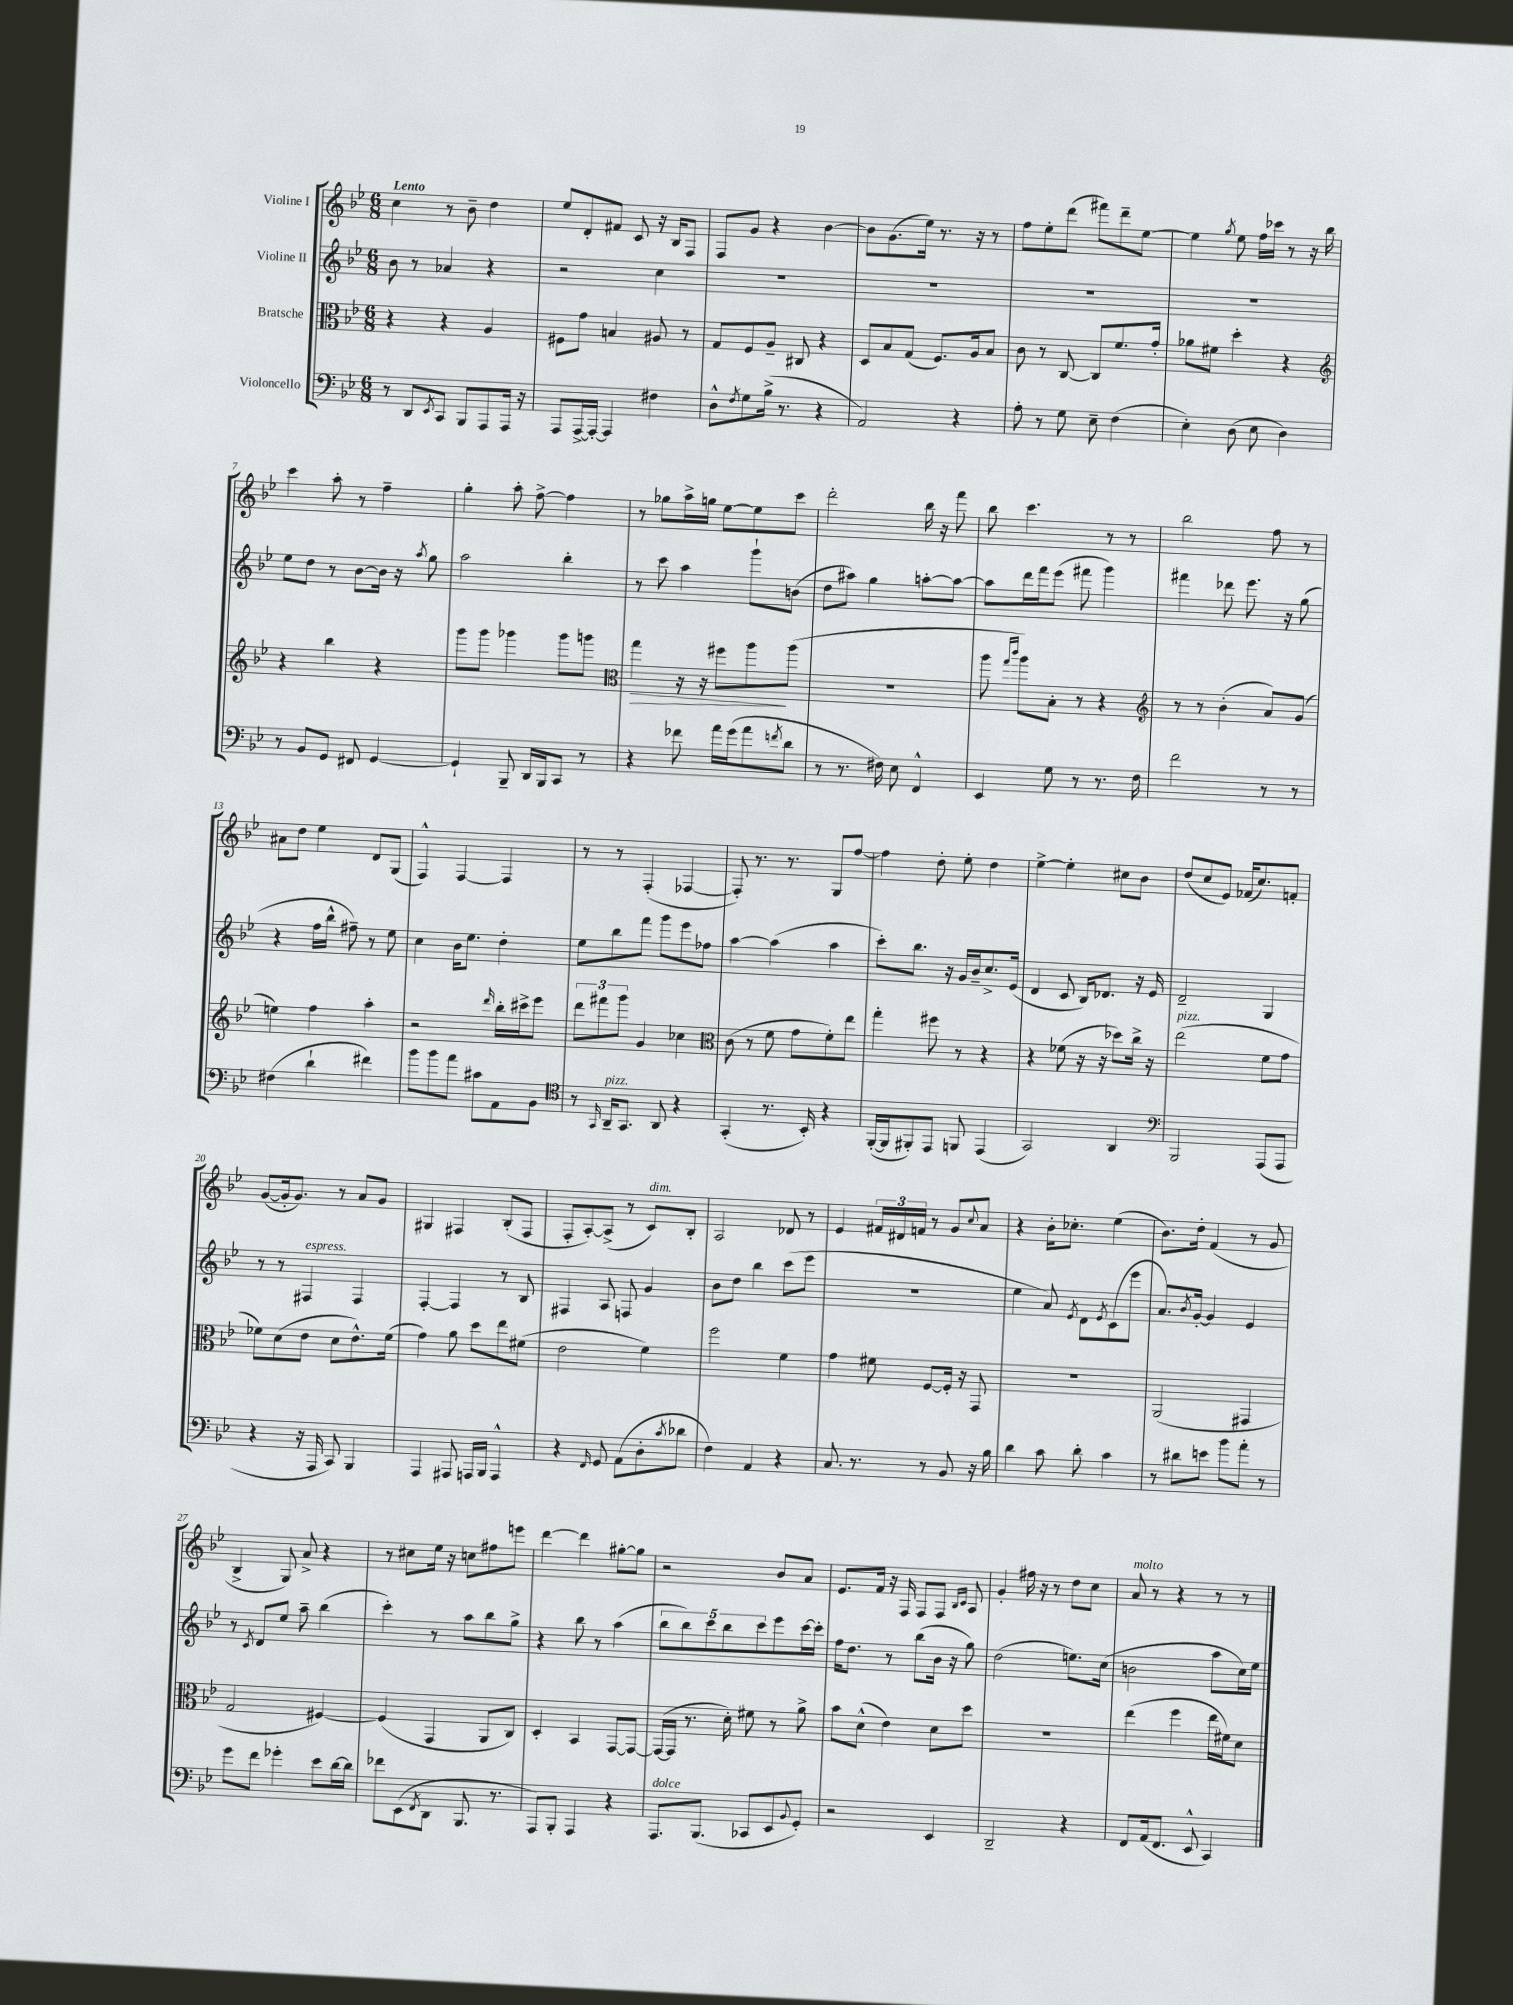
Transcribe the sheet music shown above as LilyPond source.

<<
\new StaffGroup <<
\new Staff = "s0" \with { instrumentName = "Violine I" } {
    \clef treble \key bes \major \numericTimeSignature \time 6/8 \tempo "Lento"
    c''4 r8 bes'8-- d''4 |
    ees''8 d'8-. fis'8 c'8 r16 bes16 f8 |
    f8 g'8 r4 bes'4~ |
    bes'8 g'8.( ees''16) r8. r16 r8 |
    f''8 ees''8-. d'''8( fis'''8) d'''8-- ees''8~ |
    ees''4 \acciaccatura { g''8 } ees''8 f''16 ces'''16 r8 r16 bes''16 |
    c'''4 a''8-. r8 f''4-- |
    g''4-. a''8-. f''8~-> f''4 |
    r8 ges''8 a''16-> g''16 ees''8~ ees''8 c'''8 |
    d'''2-. bes''16 r16 f'''8 |
    bes''8 c'''4. r8 r8 |
    bes''2 f''8 r8 |
    ais'8 d''8 ees''4 d'8 g8( |
    f4-^) f4~ f4 |
    r8 r8 f4-.( fes4~ |
    fes8-.) r8. r8. g8 f''8~ |
    f''4 d''8-. ees''8-. d''4 |
    ees''4~-> ees''4-. cis''8 bes'8 |
    d''8( c''8 ees'8) fes'16( c''8.) f'8-. |
    g'8~( g'16-. g'8.) r8 a'8 g'8 |
    gis4 fis4 bes8-.( fis8 |
    f8-. a8~-.) a8->( r8 c'8^\markup { \italic "dim." }) bes8-. |
    a2 des'8 r8 |
    ees'4 \tuplet 3/2 { fis'16 dis'16 f'16 } r8 g'8 \appoggiatura { c''8 } a'8 |
    r4 bes'16-. ces''8.-. ees''4( |
    bes'8.) d''16-. f'4( r8 g'8 |
    bes4-> g8) a'8-> r4 |
    r8 cis''8 ees''16 r16 c''8 fis''8 e'''8 |
    d'''4~ d'''4 gis''8~-. gis''8 |
    r2 bes'8 a'8 |
    ees'8. f'16 r16 f16 f8 f8 \grace { bes16 c'16 } a8 |
    g'4-. fis''16 r16 r8 d''8 c''8 |
    a'8^\markup { \italic "molto" } r8 r4 r8 r8 \bar "|." |
}
\new Staff = "s1" \with { instrumentName = "Violine II" } {
    \clef treble \key bes \major \numericTimeSignature \time 6/8
    bes'8 r8 aes'4 r4 |
    r2 c''4 |
    R2. |
    R2. |
    R2. |
    R2. |
    ees''8 d''8 r8 bes'8~ bes'16 r16 \acciaccatura { a''8 } g''8 |
    a''2 bes''4-. |
    r8 c'''8 a''4 g'''8-! b'8( |
    d''8 ais''8) g''4 a''8~-. a''8~ |
    a''8 d'''16 f'''16 ees'''8( fis'''8 g'''4) |
    fis'''4 des'''8 ees'''8. r16 g''8( |
    r4 f''16 bes''16-^ fis''8--) r8 ees''8 |
    c''4 bes'16 ees''8. d''4-. |
    ees''8 bes''8 f'''8 g'''8 ees'''8 fes''8 |
    a''4~ a''4( a''4 |
    c'''8-.) bes''8. r16 g'16 bes'16-- c''8.-> ees'16( |
    d'4 c'8 bes16) des'8. r16 ees'16 |
    d'2-- g4 |
    r8 r8 fis4^\markup { \italic "espress." } fis4 |
    f4~-. f4 r8 bes8 |
    fis4 a8 f8 g'4 |
    bes'8 d''8 bes''4 c'''8( ees'''8 |
    R2. |
    ees''4 a'8) \acciaccatura { ees'8 } d'8 \acciaccatura { ees'8 } c'8( ees'''8 |
    a'8.) \acciaccatura { bes'8 } g'16~-. g'4 ees'4 |
    r8 \acciaccatura { c'8 } d'8 ees''8 a''8-- bes''4( |
    c'''4-.) r8 a''8 bes''8 g''8-> |
    r4 bes''8 r8 a''4( |
    \tuplet 5/4 { bes''8 bes''8) c'''8 bes''8 c'''8 } ees'''8 c'''16~ c'''16-. |
    f''16 d''8. r8 bes''8( bes'16 r16 g''8) |
    d''2( e''8.) c''16( |
    b'2 a''8 c''16) ees''16 \bar "|." |
}
\new Staff = "s2" \with { instrumentName = "Bratsche" } {
    \clef alto \key bes \major \numericTimeSignature \time 6/8
    r4 r4 a4 |
    fis8 g'8 b4 ais8 r8 |
    g8 f8 a8-- cis8 r4 |
    d8 bes8 g8( f8.) a16 bes8 |
    c'8 r8 c8~ c8 f'8. g'16-. |
    aes'8 fis'8 d''4-. r4 |
    \clef treble r4 bes''4 r4 |
    g'''8 g'''8 ges'''4 ges'''8 g'''8 |
    \clef alto g''4\> r16 r16 fis''8 a''8\! a''8( |
    R2. |
    a''8 \grace { g''16 c'''16 } a''8) bes8-. r8 r4 |
    \clef treble r8 r8 bes'4-.( a'8) g'8( |
    e''4) f''4 a''4-. |
    r2 \grace { d'''16 } bes''16-. cis'''16-> ees'''8 |
    \tuplet 3/2 { d'''8 fis'''8 g'''8 } g'4 ces''4 |
    \clef alto c'8( r8 f'8 g'8 f'8-.) ees''8 |
    g''4-. fis''8 r8 r4 |
    r4 fes'8( r16 r16 des''8) c''16-> r16 |
    ees''2^\markup { \italic "pizz." }( f'8 g'8 |
    fes'8) d'8( ees'8 d'8 ees'8.-^) fes'16( |
    g'4) a'8 d''8 ees''8 fis'8( |
    ees'2 f'4) |
    f''2 f'4 |
    g'4 fis'8 f8~ f16-. r16 g,8 |
    R2. |
    a,2( gis,4 |
    g2 fis4~) |
    fis4( g,4 a,8 c8) |
    d4-. bes,4 g,8~ g,8~ |
    g,16~( g,16 r8. d'16-.) fis'8 r8 a'8-> |
    bes'8 d'8-^( ees'4) d'8 d''8 |
    R2. |
    ees''4( f''4 ees''16 fis'16) d'8 \bar "|." |
}
\new Staff = "s3" \with { instrumentName = "Violoncello" } {
    \clef bass \key bes \major \numericTimeSignature \time 6/8
    r8 d,8 \acciaccatura { ees,8 } c,8 bes,,8 a,,8 a,,16 r16 |
    a,,8 a,,16~-> a,,16~-. a,,4 fis4 |
    d8-^ \acciaccatura { f8 } g8 bes16->( r8. r4 |
    a,2) r4 |
    a8-. r8 g8 ees8-- f4( |
    ees4-.) d8( ees8 d4) |
    r8 bes,8 g,8 fis,8 g,4~ |
    g,4-! bes,,8-- d,16 bes,,16 c,8 r8 |
    r4 fes'8 a'16 g'16( a'8 \acciaccatura { f'8 } d'8 |
    r8 r8. fis16) ees8 f,4-^ |
    ees,4 g8 r8 r8. f16 |
    f'2 r8 r8 |
    fis4( d'4-! fis'4) |
    bes'8 bes'8 a'8 cis'8 a,8 bes,8 |
    \clef tenor r8 \grace { g,16 } a,16--^\markup { \italic "pizz." } g,8. a,8 r4 |
    g,4-.( r8. bes,16-.) r4 |
    f,16~-.( f,16 fis,8-.) ees,8 f,8 ees,4( |
    g,2) a,4 |
    \clef bass bes,,2 a,,8( a,,8 |
    r4 r16 a,,16 c,8) bes,,4 |
    a,,4 ais,,8 a,,16 bes,,16 a,,4-^ |
    r4 \grace { f,16 } g,8 a,8( d8-. \acciaccatura { c'8 } des'8 |
    f4) a,4 r4 |
    c8. r8. r8 bes,8 r16 bes16 |
    d'4 c'8 d'8-. c'4 |
    r8 dis'8 e'8 bes'8 a'8-. r8 |
    g'8 f'8 ges'4-. ees'8 d'16~ d'16 |
    fes'8 ees,8( \acciaccatura { f,8 } d,8 bes,,8. r8. |
    a,,8) bes,,8-. a,,4 r4 |
    a,,8.^\markup { \italic "dolce" } bes,,8.( ces,8 ees,8 \appoggiatura { bes,8 } g,8-.) |
    r2 ees,4 |
    d,2-- r4 |
    f,8 a,16( f,8. ees,8-^ c,4) \bar "|." |
}
>>
>>
